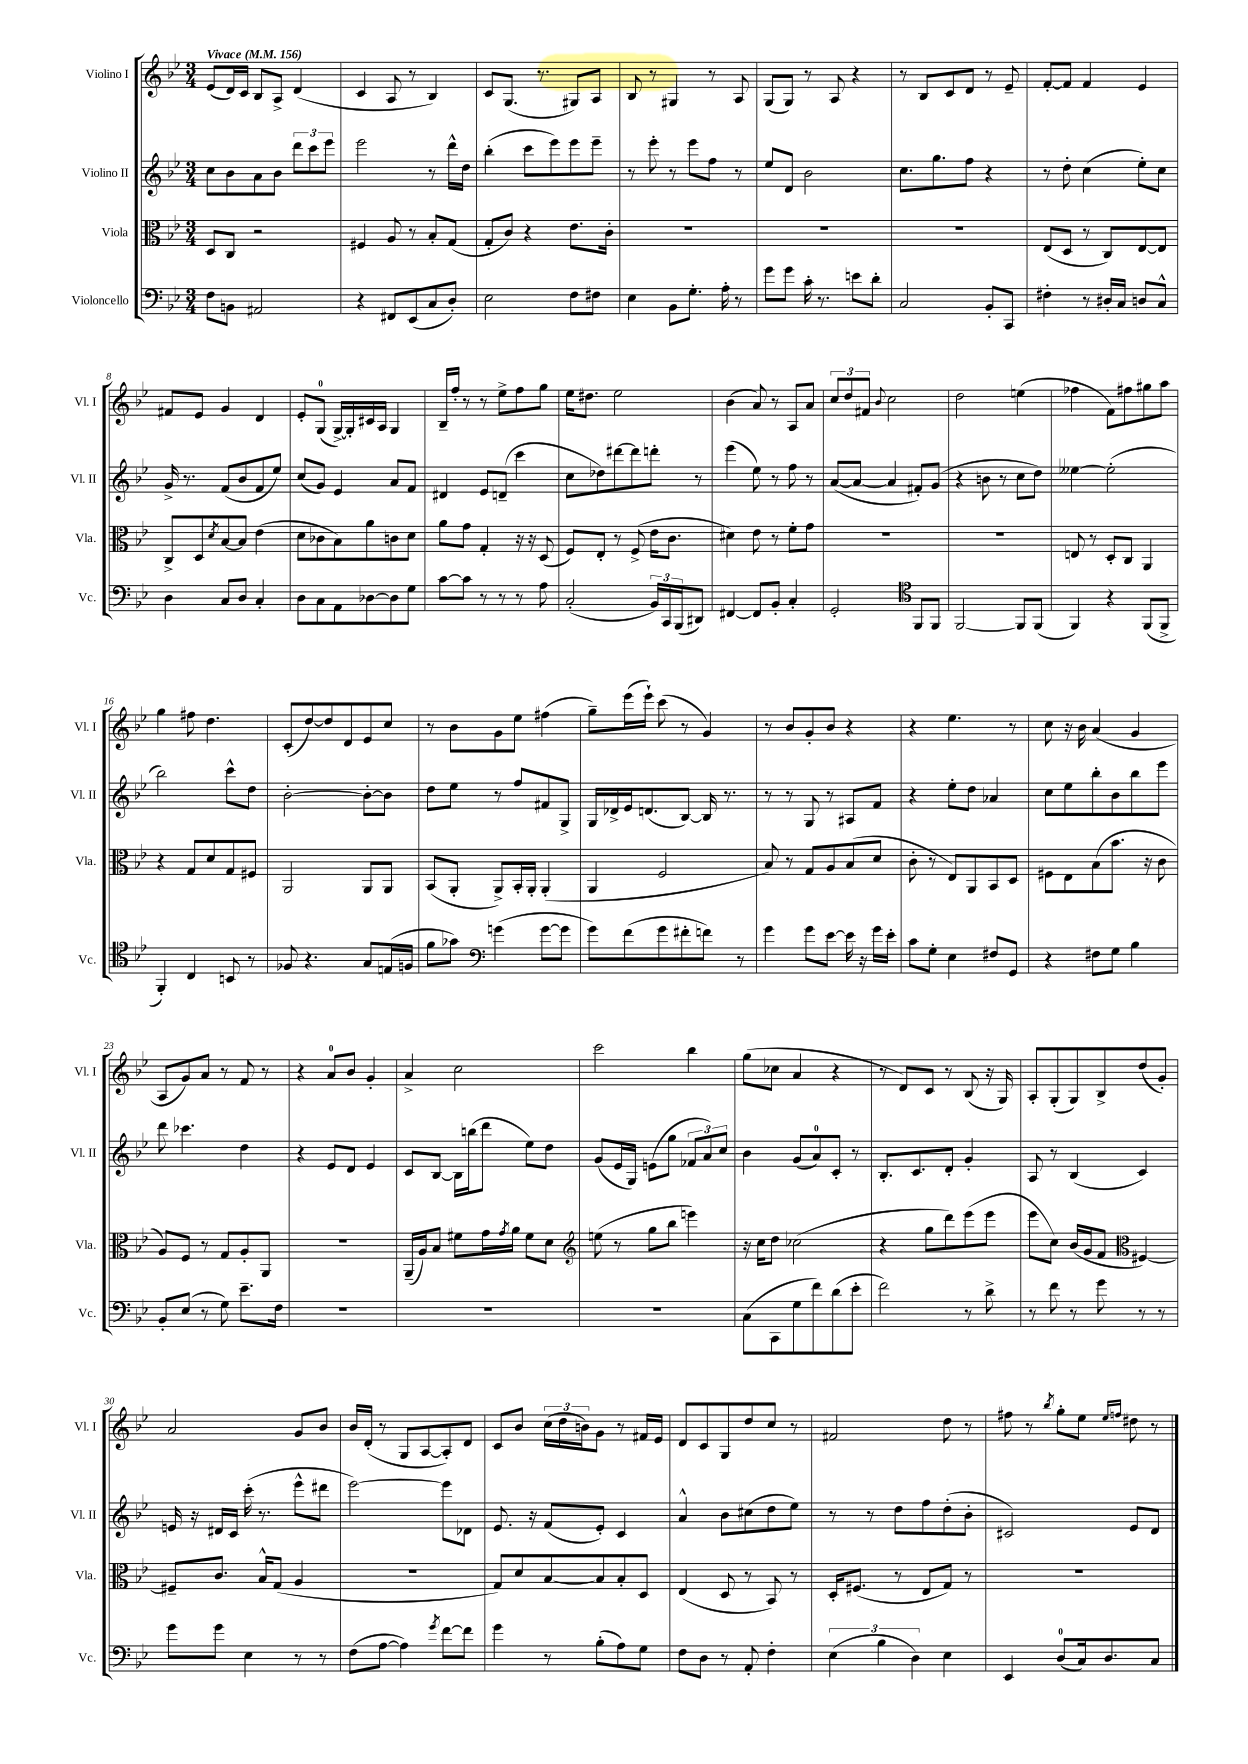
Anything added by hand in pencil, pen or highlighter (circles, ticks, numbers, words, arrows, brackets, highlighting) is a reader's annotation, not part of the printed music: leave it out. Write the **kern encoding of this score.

**kern	**kern	**kern	**kern
*staff4	*staff3	*staff2	*staff1
*clefF4	*clefC3	*clefG2	*clefG2
*k[b-e-]	*k[b-e-]	*k[b-e-]	*k[b-e-]
*M3/4	*M3/4	*M3/4	*M3/4
*MM156	*MM156	*MM156	*MM156
8F	8D	8cc	(8e-
8BB	8C	8b-	16d)
.	.	.	16c
2AA#	2r	8a	8B-
.	.	8b-	8A^
.	.	12ddd	(4d
.	.	12ccc	.
.	.	12eee-	.
=	=	=	=
4r	4F#	2eee-	4c
8FF#	8A	.	8A
(8EE-	8r	.	8r
8C	8B-'	8r	4B-)
8D')	(8G	16ddd^^	.
.	.	16dd	.
=	=	=	=
2E-	8G'	(4bb-'	8c
.	8c)	.	(8.G
.	4r	8ccc	.
.	.	.	8.r
.	.	8eee-)	.
8F	8.e-	8eee-	8G#)
8F#	.	8eee-~	8A
.	16c'	.	.
=	=	=	=
4E-	2.r	8r	8B-
.	.	8eee-'	8r
8BB-	.	8r	4G#
8.G'	.	8eee-	.
.	.	8ff	8r
16A'	.	.	.
8r	.	8r	8A
=	=	=	=
8g	2.r	8ee-	(8G
8g	.	8d	8G)
16c'	.	2b-	8r
8.r	.	.	.
.	.	.	8A
8e	.	.	4r
8d'	.	.	.
=	=	=	=
2C	2.r	8.cc	8r
.	.	.	8B-
.	.	8.gg	.
.	.	.	8c
.	.	8ff	8d
8BB-'	.	4r	8r
8CC	.	.	8e-~
=	=	=	=
4F#'	(8E-	8r	[8f'
.	8D	8dd'	8f]
8r	8r	(4cc	4f
16D#'	8C)	.	.
16C	.	.	.
8D	[8E-	8ee-')	4e-
8C^^	8E-]	8cc	.
=	=	=	=
4D	8C^	16g^	8f#
.	.	8.r	.
.	8D	.	8e-
.	8qd	.	.
8C	[8B-	(8f	4g
8D	8B-]	8b-	.
4C'	(4e-	8f	4d
.	.	8ee-)	.
=	=	=	=
8D	8d	(8cc	8e-'
8C	8c-	8g)	(8G
8AA	8B-)	4e-	[16G^)
.	.	.	16G']
[8D-	8a	.	16c#
.	.	.	16A
8D-]	8c	8a	4G
8G	8d	8f	.
=	=	=	=
[8c	8a	4d#	16B-~
.	.	.	16ff'
8c]	8g	.	8r
8r	4G'	8e-	8r
8r	.	(8d~	8ee-^
8r	16r	4ccc	8ff
.	16r	.	.
8A	(8D	.	8gg
=	=	=	=
(2C'	8F)	8cc	16ee-
.	.	.	8.dd#
.	8E-'	8dd-)	.
.	8r	[8ddd#	2ee-
.	(8F^	8ddd#]	.
24BB-)	16e-	8ddd'	.
24CC	.	.	.
.	8.c	.	.
(24BBB-	.	.	.
8DD#)	.	8r	.
=	=	=	=
[4FF#	4d#)	(4eee-	(4b-
8FF#]	8e-	8ee-)	8a)
8BB-'	8r	8r	8r
4C'	8f'	8ff	8A
.	8g	8r	8a
=	=	=	=
2GG'	2.r	([8a	12cc
.	.	.	12dd
.	.	8a_	.
.	.	.	12f#
.	.	.	8qqb-
.	.	4a]	2cc
*clefC4	*	*	*
8FF	.	8f#')	.
8FF	.	(8g	.
=	=	=	=
[2FF	2.r	4r	2dd
.	.	8b	.
.	.	8r	.
8FF]	.	8cc	(4ee
(8FF	.	8dd)	.
=	=	=	=
4FF)	8E	[4ee--	4ff-
.	8r	.	.
4r	8D'	(2ee--']	8f)
.	8C	.	8ff#
(8FF	4AA	.	8gg#
8FF^	.	.	8aa
=	=	=	=
4FF')	4r	2bb-)	4gg
4C	8G	.	8ff#
.	8d	.	4.dd
8BB	8G	8ccc^^	.
8r	8F#	8dd	.
=	=	=	=
8F-	2AA	[2b-'	(8c'
4.r	.	.	[8dd)
.	.	.	8dd]
.	.	.	8d
8G	8AA	8b-'_	8e-
(16E	8AA	8b-]	8cc
16F	.	.	.
=	=	=	=
8f	(8BB-	8dd	8r
8g-)	8AA'	8ee-	8b-
*clefF4	*	*	*
(4g	8AA^)	8r	8g
.	16BB-'	8ff	8ee-
.	16AA'	.	.
[8g	(4AA'	8f#	(4ff#
8g]	.	8G^	.
=	=	=	=
8g)	4AA	16G	8gg~)
.	.	16d-^	.
(8f	.	16e-	(16eee-
.	.	(8.d	16eee-`)
8g	2F	.	(8ccc
8f#'	.	[8B-)	8r
8f)	.	16B-]	4g)
.	.	8.r	.
8r	.	.	.
=	=	=	=
4g	8B-)	8r	8r
.	8r	8r	8b-
8g	8G	8G	8g'
[8e-	8A	8r	8b-
16e-]	(8B-	8A#	4r
16r	.	.	.
16g	8d	8f	.
16e-'	.	.	.
=	=	=	=
8c	8c'	4r	4r
8G'	8r	.	.
4E-	8E-)	8ee-'	4.ee-
.	8AA	8dd	.
8F#	8BB-	4a-	.
8GG	8D	.	8r
=	=	=	=
4r	8F#	8cc	8cc
.	8E-	8ee-	16r
.	.	.	16b-
8F#	(8B-	8bb-'	(4a
8G	8.b-	8b-	.
4B-	.	8bb-	4g
.	16r	.	.
.	8c	8eee-	.
=	=	=	=
8BB-'	8A)	8ddd	8A
(8E-	8F	4.ccc-	8g)
8r	8r	.	8a
8G)	8G	.	8r
8.e-~	8A'	4dd	8f
.	8AA	.	8r
16F	.	.	.
=	=	=	=
2.r	2.r	4r	4r
.	.	8e-	8a
.	.	8d	8b-
.	.	4e-	4g'
=	=	=	=
2.r	(16AA~	8c	4a^
.	16A)	.	.
.	8B-	[8B-	.
.	8f#	16B-]	2cc
.	.	(16bb	.
.	16g	8ddd	.
.	8qg	.	.
.	16a	.	.
.	8f#	8ee-)	.
.	8d	8dd	.
=	=	=	=
*	*clefG2	*	*
2.r	(8ee	(8g	2ccc
.	8r	16e-	.
.	.	16G)	.
.	8gg	(8e	.
.	8bb-	8gg	.
.	4eee)	12f-	4bb-
.	.	12a)	.
.	.	12cc	.
=	=	=	=
(8C	16r	4b-	(8gg
.	16cc	.	.
8CC	8dd	.	8cc-
8G	(2cc-	(8g	4a
8f)	.	8a)	.
(8d	.	8c'	4r
8e-'	.	8r	.
=	=	=	=
2f)	4r	8.B-'	8r
.	.	.	8d)
.	.	8.c	.
.	8gg	.	8c
.	8ddd)	8d'	8r
8r	(8eee-	4g'	(8B-
8d^	8eee-	.	16r
.	.	.	16G)
=	=	=	=
8r	8eee-	8A	8A'
8f	8cc)	8r	(8G'
8r	(16b-	(4B-	8G)
.	16g	.	.
8g	8f	.	8B-^
*	*clefC3	*	*
8r	[4F#)	4c)	(8dd
8r	.	.	8g')
=	=	=	=
8g	8F#~]	16e	2a
.	.	16r	.
8g	8.c	16d#	.
.	.	16c	.
4E-	.	(16ccc'	.
.	16B-^^	8.r	.
.	(8G	.	.
8r	4A	8eee-^^	8g
8r	.	8ddd#	8b-
=	=	=	=
(8F	2.r	[2eee-)	16b-
.	.	.	(16d'
[8A	.	.	8r
4A])	.	.	8G
.	.	.	[8A
8qg	.	.	.
[8f	.	8eee-]	8A'])
8f]	.	8d-	8d
=	=	=	=
4g	8G)	8.e-	8c
.	8d	.	8b-
.	.	16r	.
8r	[8B-	(8f	(24cc
.	.	.	24dd
.	.	.	24b)
(8B-'	8B-]	8e-')	8g
8A)	8B-'	4c	8r
8G	8D	.	16f#
.	.	.	16e-
=	=	=	=
8F	(4E-	4a^^	8d
8D	.	.	8c
8r	8D	8b-	8G
8AA'	8r	(8cc#	8dd
4F'	8BB-)	8dd	8cc
.	8r	8ee-)	8r
=	=	=	=
(6E-	16D'	8r	2f#
.	(8.F#	.	.
.	.	8r	.
6B-	.	.	.
.	8r	8dd	.
6D)	.	.	.
.	8E-	8ff	.
4E-	8G)	(8dd'	8dd
.	8r	8b-'	8r
=	=	=	=
4EE-	2.r	2c#)	8ff#
.	.	.	8r
.	.	.	8qbb-
(8D	.	.	8gg'
16C)	.	.	8ee-
8.D	.	.	.
.	.	.	16qqee-
.	.	.	16qqff
.	.	8e-	8dd#
8C	.	8d	8r
==	==	==	==
*-	*-	*-	*-
